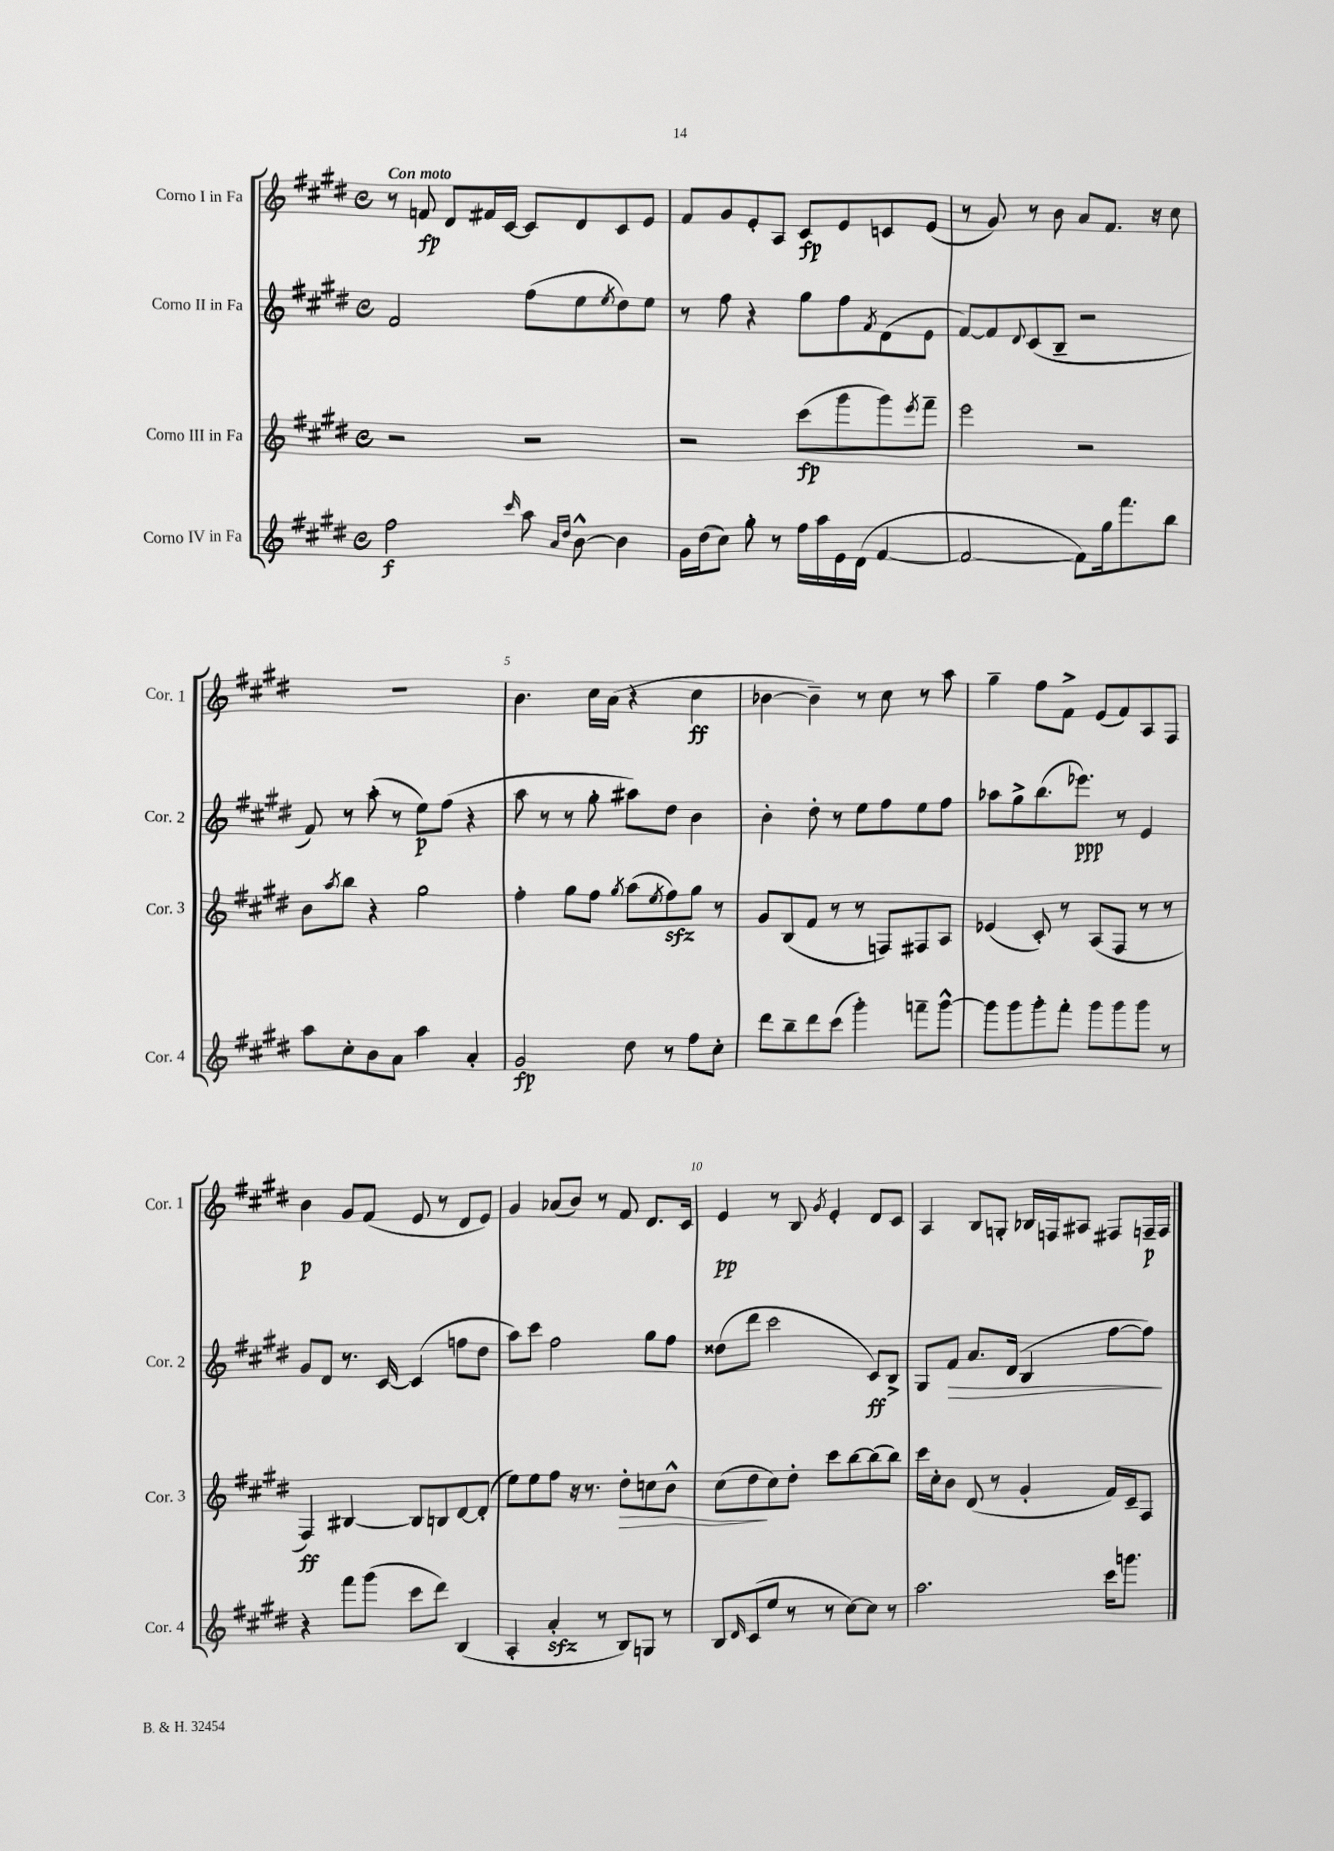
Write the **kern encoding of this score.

**kern	**kern	**kern	**kern
*staff4	*staff3	*staff2	*staff1
*clefG2	*clefG2	*clefG2	*clefG2
*k[f#c#g#d#]	*k[f#c#g#d#]	*k[f#c#g#d#]	*k[f#c#g#d#]
*M4/4	*M4/4	*M4/4	*M4/4
*met(c)	*met(c)	*met(c)	*met(c)
2ff#	2r	2f#	8r
.	.	.	8f
.	.	.	8d#
.	.	.	16f#
.	.	.	[16c#
16qqccc#	.	.	.
8aa	2r	(8ff#	8c#]
16qqa	.	.	.
16qqdd#	.	.	.
[8b^^	.	8ee	8d#
.	.	8qee	.
4b]	.	8dd#)	8c#
.	.	8ee	8e
=	=	=	=
16g#	2r	8r	8f#
(16dd#	.	.	.
8cc#)	.	8ff#	8g#
8gg#'	.	4r	8e'
8r	.	.	8A
16ff#	(8ccc#	8gg#	8c#
16aa	.	.	.
16e	8ggg#	8ff#	8e
(16d#	.	.	.
.	.	8qf#	.
[4f#	8ggg#)	(8d#	8c
.	8qeee	.	.
.	8fff#~	8e	(8e
=	=	=	=
2f#_	2eee	[8f#)	8r
.	.	8f#]	8g#)
.	.	8qqd#	.
.	.	(8c#	8r
.	.	8B~	8b
8f#])	2r	2r	8a
16gg#	.	.	8.f#
8.fff#	.	.	.
.	.	.	16r
8bb	.	.	8cc#
=	=	=	=
8aa	8b	8f#)	1r
.	8qaa	.	.
8cc#'	8bb	8r	.
8b	4r	(8aa'	.
8a	.	8r	.
4aa	2gg#	8ee)	.
.	.	(8ff#	.
4a'	.	4r	.
=	=	=	=
2g#	4ff#'	8aa	4.b
.	.	8r	.
.	8gg#	8r	.
.	8ff#	8gg#'	16cc#
.	.	.	(16a
.	8qgg#	.	.
8dd#	(8aa	8aa#)	4r
.	8qee	.	.
8r	8ff#)	8dd#	.
8ff#	8gg#	4b	4cc#
8cc#'	8r	.	.
=	=	=	=
8ddd#	8g#	4b'	[4b-
8bb~	(8B	.	.
8ddd#	8f#	8dd#'	4b-~])
(8ccc#	8r	8r	.
4ggg#')	8r	8ee	8r
.	8F)	8ff#	8cc#
8fff~	8F#	8ee	8r
[8ggg#^^	8A	8ff#	8aa
=	=	=	=
8ggg#]	(4e-	8aa-	4gg#~
8ggg#	.	8gg#^	.
8ggg#'	8c#')	(8.bb	8ff#
8fff#'	8r	.	8f#^
.	.	8.eee-)	.
8ggg#	(8A	.	(8e
8ggg#	8F#	8r	8f#)
8ggg#	8r	4e	8A
8r	8r	.	8F#
=	=	=	=
4r	4F#)	8g#	4b
.	.	8d#	.
8fff#	[4B#	8.r	8g#
(8ggg#	.	.	(8f#
.	.	[16c#	.
8ccc#	8B#]	(4c#]	8e
8ddd#)	8B	.	8r
(4B	[8d#	8ff	8d#
.	(8d#']	8dd#	8e)
=	=	=	=
4A'	8ee)	8aa)	4g#
.	8ee	8ccc#	.
4a'	8ff#	2ff#	(8a-
.	16r	.	8b)
.	8.r	.	.
8r	.	.	8r
8B)	8dd#'	.	8f#
8G	8cc	8gg#	8.d#
8r	8b^^	8ff#	.
.	.	.	16c#
=	=	=	=
8B	(8cc#	(8dd##	4e
16qqd#	.	.	.
(8c#	8dd#	8ddd#	.
8ee	8cc#)	2ccc#	8r
8r	8dd#'	.	8B
.	.	.	8qg#
8r	8ccc#	.	4e'
[8cc#)	[8bb	.	.
8cc#]	(8bb]	8c#)	8d#
8r	8bb)	8B^	8c#
=	=	=	=
2.aa	16ccc#	8G#	4A
.	16cc#'	.	.
.	8b	8f#	.
.	(8d#	8.a	8B
.	8r	.	8G'
.	.	(16d#	.
.	4g#'	4B	16B-
.	.	.	16F
.	.	.	8A#
16ccc#	16f#)	[8ff#	8F#
8.ggg	16c#~	.	.
.	8F#	8ff#])	16F~
.	.	.	16F
==	==	==	==
*-	*-	*-	*-
